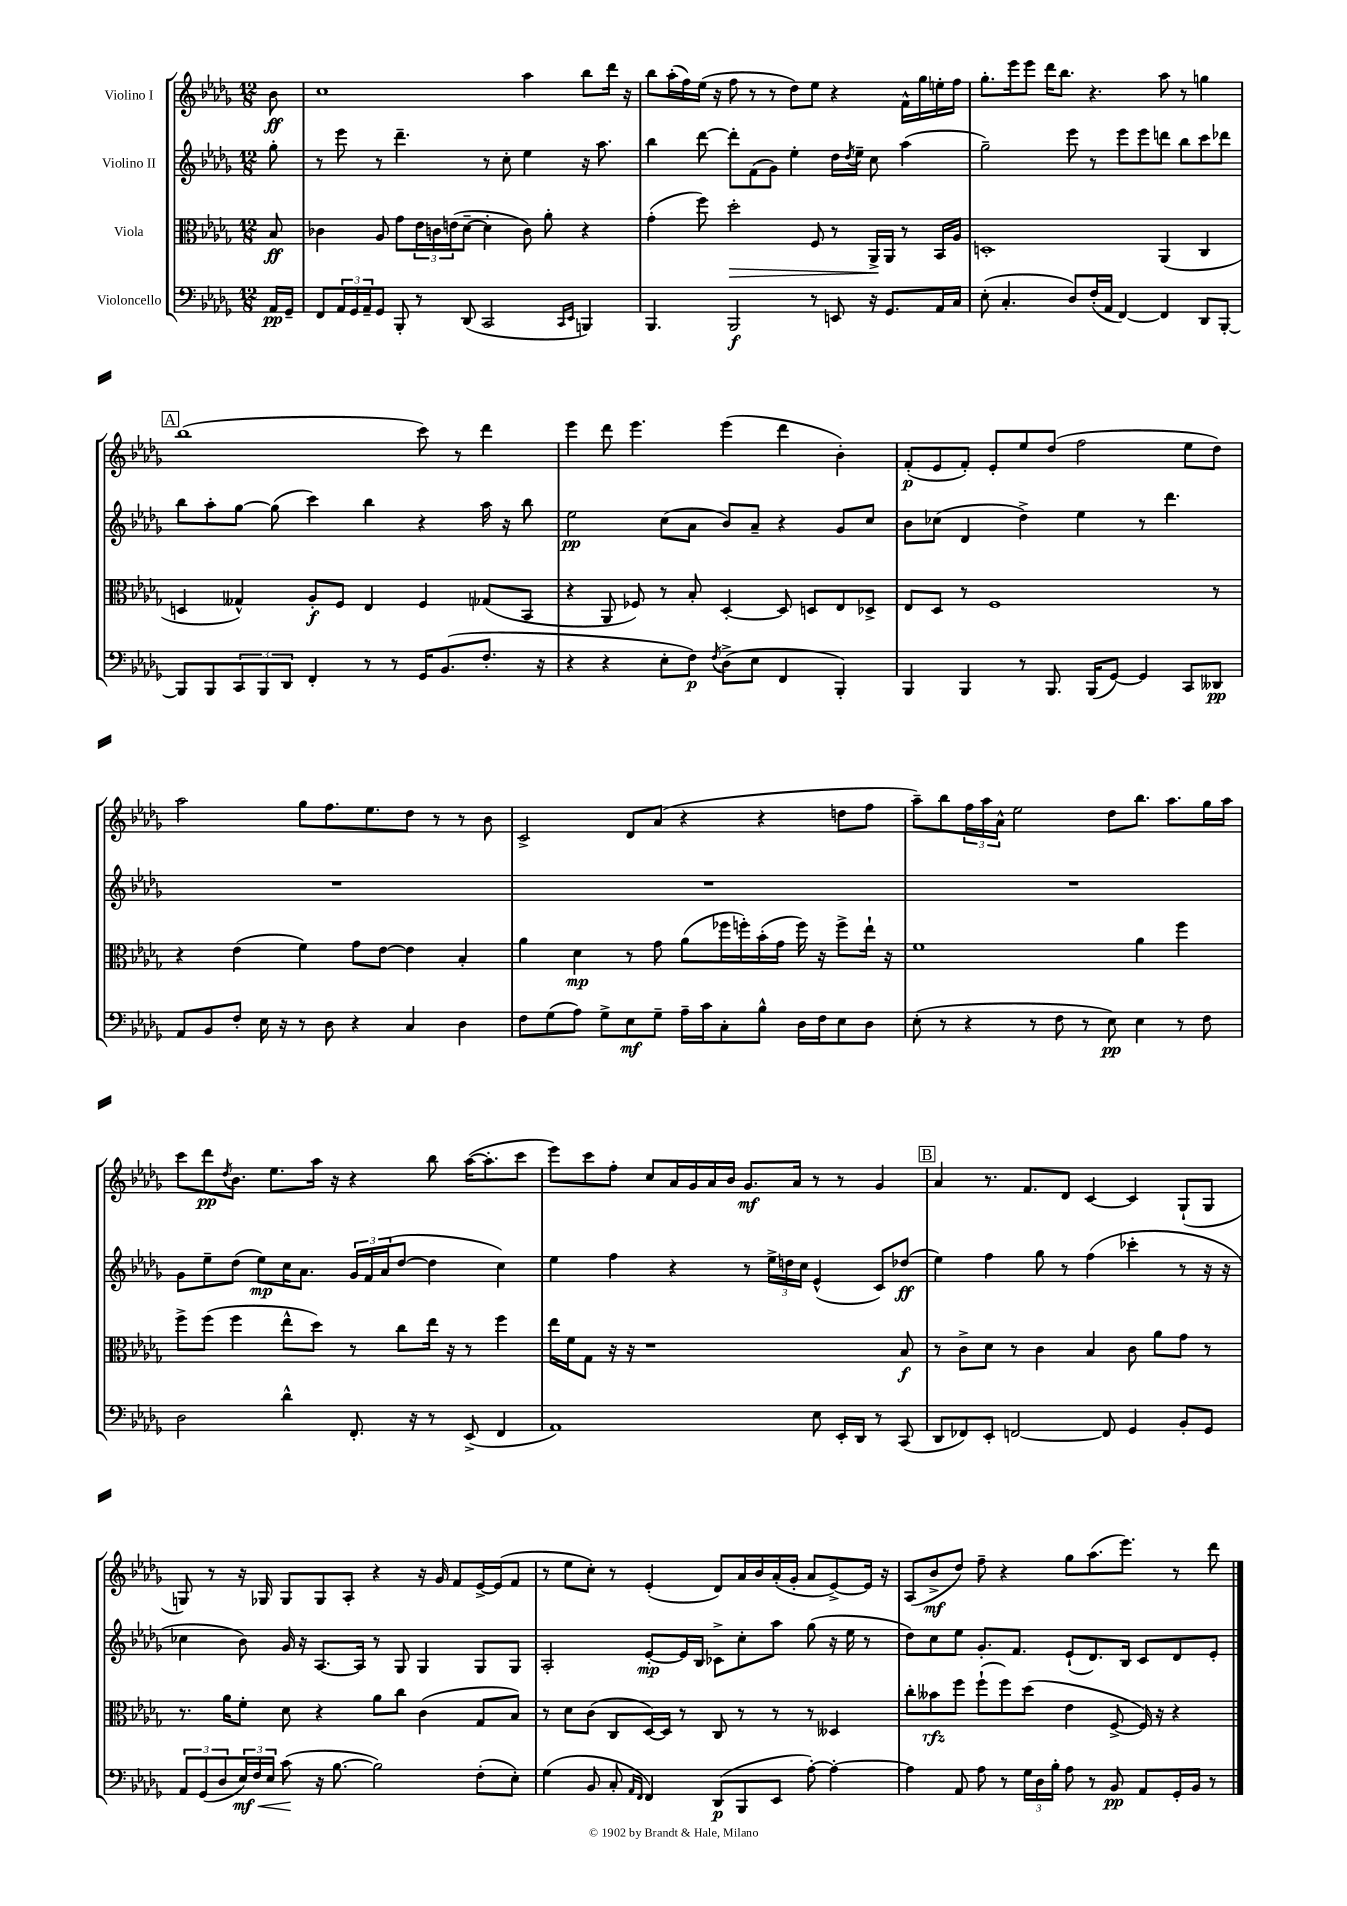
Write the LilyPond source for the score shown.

<<
\new StaffGroup <<
\new Staff = "s0" \with { instrumentName = "Violino I" } {
    \clef treble \key des \major \numericTimeSignature \time 12/8 \partial 8
    bes'8\ff |
    c''1 aes''4 bes''8 des'''16 r16 |
    bes''8 aes''16-.( f''16) ees''16( r16 f''8 r8 r8 des''8) ees''8 r4 f'16-^ ges''16 e''16-. f''16 |
    ges''8.-. ees'''16 ees'''8 des'''16 bes''8. r4. aes''8 r8 g''4 |
    \mark \markup { \box "A" } bes''1( c'''8) r8 des'''4 |
    ees'''4 des'''8 ees'''4. ees'''4( des'''4 bes'4-.) |
    f'8-.\p( ees'8 f'8-.) ees'8-. ees''8 des''8( f''2 ees''8 des''8) |
    aes''2 ges''8 f''8. ees''8. des''8 r8 r8 bes'8 |
    c'2-> des'8 aes'8( r4 r4 d''8 f''8 |
    aes''8--) bes''8 \tuplet 3/2 { f''16 aes''16 aes'16-^ } ees''2 des''8 bes''8. aes''8. ges''16 aes''16 |
    c'''8 des'''8\pp \acciaccatura { des''8 } bes'8. ees''8. aes''16 r16 r4 bes''8 aes''16~( aes''8.-. c'''8 |
    ees'''8) c'''8 f''8-. c''8 aes'16 ges'16 aes'16 bes'16 ges'8.\mf aes'16 r8 r8 ges'4 |
    \mark \markup { \box "B" } aes'4 r8. f'8. des'8 c'4~ c'4 ges8-!( ges8 |
    g8) r8 r16 ges16 ges8 ges8 aes8-. r4 r16 ges'16 f'8 ees'16~-> ees'16( f'8 |
    r8 ees''8 c''8-.) r8 ees'4-.( des'8) aes'16 bes'16 aes'16-.( ges'16-. aes'8 ees'8~->) ees'16 r16 |
    aes8( bes'8->\mf des''8) f''8-- r4 ges''8 aes''8.( ees'''8.) r8 des'''8 \bar "|." |
}
\new Staff = "s1" \with { instrumentName = "Violino II" } {
    \clef treble \key des \major \numericTimeSignature \time 12/8 \partial 8
    ges''8-. |
    r8 ees'''8 r8 des'''4.-- r8 c''8-. ees''4 r16 aes''8. |
    bes''4 des'''8~ des'''8-. f'8( ges'8) ees''4-. des''16 \acciaccatura { des''8 } ees''16-- c''8 aes''4( |
    ges''2--) ees'''8 r8 ees'''8 ees'''8 d'''8 bes''8 c'''8 des'''8 |
    \mark \markup { \box "A" } bes''8 aes''8-. ges''8~ ges''8( c'''4) bes''4 r4 aes''16 r16 bes''8 |
    ees''2\pp c''8( aes'8 bes'8) aes'8-- r4 ges'8 c''8 |
    bes'8 ces''8( des'4 des''4->) ees''4 r8 des'''4. |
    R1. |
    R1. |
    R1. |
    ges'8 ees''8-- des''8( ees''8\mp) c''16 aes'8. \tuplet 3/2 { ges'16 f'16 aes'16( } des''8~ des''4 c''4) |
    ees''4 f''4 r4 r8 \tuplet 3/2 { ees''16-> d''16 c''16 } ees'4-^( c'8) des''8\ff( |
    \mark \markup { \box "B" } ees''4) f''4 ges''8 r8 f''4( ces'''4-. r8 r16 r16 |
    ces''4 bes'8) ges'16 r16 aes8.~ aes16 r8 ges8 ges4 ges8 ges8 |
    aes2-. ees'8~-.\mp ees'16 bes16 ces'8-> c''8-. aes''8 ges''8( r16 ees''16 r8 |
    des''8) c''8 ees''8 ges'8.-. f'8. ees'8-!( des'8.) bes16 c'8 des'8 ees'8-. \bar "|." |
}
\new Staff = "s2" \with { instrumentName = "Viola" } {
    \clef alto \key des \major \numericTimeSignature \time 12/8 \partial 8
    bes8\ff |
    ces'4 aes8 ges'8 \tuplet 3/2 { ees'16 c'16 e'16( } des'8~-- des'4-. c'8) aes'8-. r4 |
    ges'4-.( f''8) des''2-.\> f8 r8 aes,16->\! aes,16 r8 bes,16 aes16 |
    d1-. aes,4( c4 |
    \mark \markup { \box "A" } d4 geses4-^) aes8-.\f f8 ees4 f4 ges8( bes,8 |
    r4 aes,8 fes8) r8 bes8-. des4~-. des8 d8 ees8 des8-> |
    ees8 des8 r8 f1 r8 |
    r4 ees'4( f'4) ges'8 ees'8~ ees'4 bes4-. |
    aes'4 des'4\mp r8 ges'8 aes'8( fes''16 f''16-.) bes'16-.( ges'16 f''16) r16 f''8-> ees''16-! r16 |
    f'1 aes'4 f''4 |
    f''8-> f''8( f''4 ees''8-^ des''8) r8 c''8 ees''16 r16 r8 f''4 |
    ees''16 f'16 ges8 r16 r16 r1 bes8\f |
    \mark \markup { \box "B" } r8 c'8-> des'8 r8 c'4 bes4 c'8 aes'8 ges'8 r8 |
    r8. aes'16 f'8-. des'8 r4 aes'8 c''8 c'4( ges8 bes8) |
    r8 des'8 c'8( c8 des16~) des16 r8 c8 r8 r8 r8 deses4 |
    c''8-. beses'8\rfz f''8 f''8-!( f''8) des''8( ees'4 f8~-> f16) r16 r4 \bar "|." |
}
\new Staff = "s3" \with { instrumentName = "Violoncello" } {
    \clef bass \key des \major \numericTimeSignature \time 12/8 \partial 8
    aes,16\pp ges,16-- |
    f,8 \tuplet 3/2 { aes,16 ges,16 aes,16-- } ges,8 bes,,8-. r8 des,8( c,2 \grace { c,16 ees,16 } b,,4) |
    bes,,4. bes,,2\f r8 e,8 r16 ges,8. aes,16 c16 |
    ees8-.( c4.-. des8) f16-.( aes,16 f,4~) f,4 des,8 bes,,8~-. |
    \mark \markup { \box "A" } bes,,8 bes,,8 \tuplet 3/2 { c,8 bes,,8 des,8 } f,4-. r8 r8 ges,16 bes,8.( f8.-. r16 |
    r4 r4 ees8-. f8\p) \acciaccatura { f8 } des8->( ees8 f,4 bes,,4-.) |
    bes,,4 bes,,4 r8 bes,,8. bes,,16( ges,8~) ges,4 c,8 deses,8\pp |
    aes,8 bes,8 f8-. ees16 r16 r8 des8 r4 c4 des4 |
    f8 ges8( aes8) ges8-> ees8\mf ges8-- aes16-- c'16 c8-. bes8-^ des16 f16 ees8 des8 |
    ees8-.( r8 r4 r8 f8 r8 ees8\pp) ees4 r8 f8 |
    des2 des'4-^ f,8.-. r16 r8 ees,8->( f,4 |
    aes,1) ees8 ees,16-. des,16 r8 c,8( |
    \mark \markup { \box "B" } des,8 fes,8) ees,8-. f,2~ f,8 ges,4 bes,8-. ges,8 |
    \tuplet 3/2 { aes,8 ges,8( des8 } \tuplet 3/2 { ees16\mf\<) f16 ees16 } c'8\!( r16 bes8.~ bes2) f8-.( ees8-.) |
    ges4( bes,8 c8-. \grace { aes,16 f,16 } f,4) des,8\p( bes,,8 ees,8 aes8~-.) aes4~-. |
    aes4 aes,8 aes8 r8 \tuplet 3/2 { ges16 des16 bes16-. } aes8 r8 bes,8\pp aes,8 ges,16-. bes,16 r8 \bar "|." |
}
>>
>>
\layout { \context { \Score \remove "Bar_number_engraver" } }
